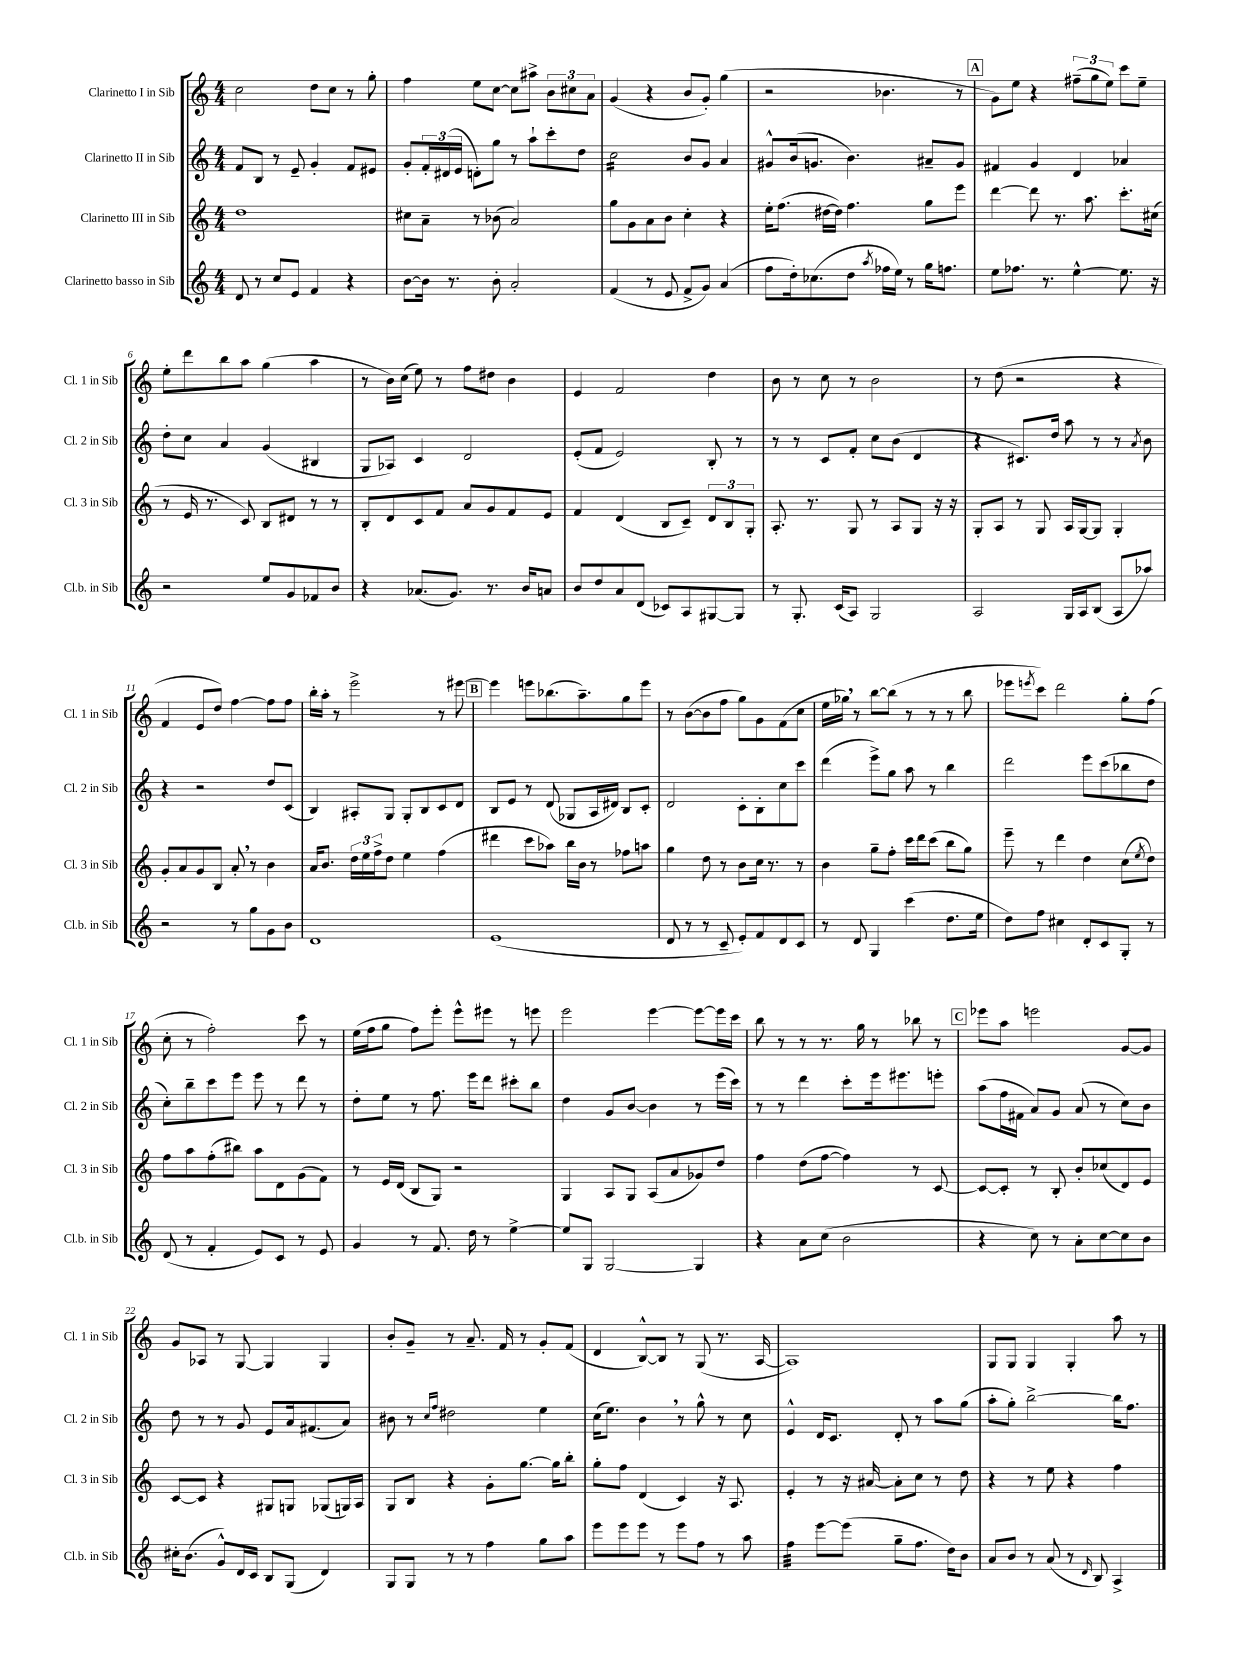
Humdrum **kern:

**kern	**kern	**kern	**kern
*part4	*part3	*part2	*part1
*staff4	*staff3	*staff2	*staff1
*I"Clarinetto basso in Sib	*I"Clarinetto III in Sib	*I"Clarinetto II in Sib	*I"Clarinetto I in Sib
*I'Cl.b. in Sib	*I'Cl. 3 in Sib	*I'Cl. 2 in Sib	*I'Cl. 1 in Sib
*clefG2	*clefG2	*clefG2	*clefG2
*k[]	*k[]	*k[]	*k[]
*M4/4	*M4/4	*M4/4	*M4/4
=1	=1	=1	=1
8d/	1dd	8f/L	2cc\
8r	.	8B/J	.
8cc/L	.	8r	.
8e/J	.	8e~/	.
4f/	.	4g'/	8dd\L
.	.	.	8cc\J
4r	.	8f/L	8r
.	.	8e#X/J	8gg'\
=2	=2	=2	=2
[8b\L	8cc#X\L	8g'/L	4ff\
16b\Jk]	8a~\J	24f'/L	.
.	.	(24d#X/	.
8.r	.	.	.
.	.	24e/JJ	.
.	8r	8dn'\L)	8ee\L
8b'\	(8b-X\	8gg\J	[8cc\J
2a'/	2a/)	8r	8cc\L]
.	.	8aa`\L	8aa#X^\J
.	.	8ccc'\	12b\L
.	.	.	12cc#X\
.	.	8dd\J	.
.	.	.	12a\J
=3	=3	=3	=3
*	*	*tremolo	*
(4f/	8gg\L	16cc\LL	(4g/
.	.	16cc\	.
.	8g\	16cc\	.
.	.	16cc\	.
8r	8a\	16cc\	4r
.	.	16cc\	.
8e/	8b\J	16cc\	.
.	.	16cc\JJ	.
*	*	*Xtremolo	*
8f^/L	4cc'\	8b/L	8b/L
8g/J)	.	8g/J	8g'/J)
(4a/	4r	4a/	(4gg\
=4	=4	=4	=4
8ff\L	16ee'\KL	8g#X^^/L	2r
.	(8.ff\J	.	.
16dd'\k)	.	(16b/k	.
(8.cc-X\	.	8.gn/J	.
.	[16dd#X\LL	.	.
.	16dd#\JJ])	.	.
8dd\J	4.ff\	4.b\)	.
8qaa/	.	.	.
16ff-X\LL	.	.	4.b-X\
16ee\JJ)	.	.	.
8r	.	.	.
16gg\KL	8gg\L	8a#X~/L	.
8.ffn\J	.	.	.
.	8eee\J	8g/J	8r
!!LO:REH:place=s1:t=A
=5	=5	=5	=5
8ee\L	[4ddd\	4f#X/	8g\L)
8.ff-X\J	.	.	8ee\J
.	8ddd\]	4g/	4r
8.r	.	.	.
.	8.r	.	.
[4ee^^\	.	4d/	(12ff#X~\L
.	8.aa\	.	.
.	.	.	12gg\
.	.	.	12ee\J)
8.ee\]	8.ccc'\L	4a-X/	8ccc\L
.	.	.	8ee~\J
16r	(16cc#X\Jk	.	.
!!LO:LB:g=z
=6	=6	=6	=6
2r	8r	8dd'\L	8ee'\L
.	16e/	8cc\J	8ddd\
.	8.r	.	.
.	.	4a/	8bb\
.	8c/)	.	8aa\J
8ee/L	8B/L	(4g/	(4gg\
8g/	8d#X/J	.	.
8f-X/	8r	4B#X/	4aa\
8b/J	8r	.	.
=7	=7	=7	=7
4r	8B'/L	8G/L	8r
.	8d/	8A-X/J)	16b\LL)
.	.	.	(16cc\JJ
(8.a-X/L	8c/	4c/	8ee\)
.	8f/J	.	8r
8.g/J)	.	.	.
.	8a/L	2d/	8ff\L
8.r	8g/	.	8dd#X\J
.	8f/	.	4b\
16b/KL	.	.	.
8an/J	8e/J	.	.
=8	=8	=8	=8
8b/L	4f/	(8e'/L	4e/
8dd/	.	8f/J	.
8a/	(4d/	2e/)	2f/
(8d/J	.	.	.
8c-X/L)	8B/L	.	.
8A/	8c~/J)	.	.
[8G#X/	12d/L	8B'/	4dd\
.	12B/	.	.
8G#/J]	.	8r	.
.	12G'/J	.	.
=9	=9	=9	=9
8r	8.A'/	8r	8b\
8.G'/	.	8r	8r
.	8.r	.	.
.	.	8c/L	8cc\
(16c/KL	.	.	.
8A/J)	8G/	8f'/J	8r
2G/	8r	8cc\L	2b\
.	8A/L	(8b\J	.
.	8G/J	4d/	.
.	16r	.	.
.	16r	.	.
=10	=10	=10	=10
2A/	8G'/L	4r	8r
.	8A/J	.	(8dd\
.	8r	8.c#X/L)	2r
.	8G/	.	.
.	.	16dd/Jk	.
16G/LL	16A/LL	8aa\	.
16A/J	[16G/J	.	.
(8B/J	8G/J]	8r	.
8A/L	4G'/	8r	4r
.	.	8qa/	.
8aa-X/J)	.	8b\	.
!!LO:LB:g=z
=11	=11	=11	=11
2r	8g'/L	4r	4f/
.	8a/	.	.
.	8g/	2r	8e/L
.	8B/J	.	8dd/J)
8r	8a',/	.	[4ff\
8gg\L	8r	.	.
8g\	4b\	8dd/L	8ff\L]
8b\J	.	(8c/J	8ff\J
=12	=12	=12	=12
1d	16a/KL	4B/)	16bb'\LL
.	8.b/J	.	16aa'\JJ
.	.	.	8r
.	24dd\LL	8A#X'/L	2eee^\
.	24ee\	.	.
.	24ff^\J	.	.
.	8dd\J	8G/J	.
.	4ee\	8G'/L	.
.	.	8B/	.
.	(4ff\	8c/	8r
.	.	8d/J	[8eee#X\
!!LO:REH:place=s1:t=B
=13	=13	=13	=13
(1e	4ddd#X\	8B/L	4eee#\]
.	.	8e/J	.
.	8ccc\L	8r	8eeen\L
.	8aa-X\J)	(8d/	(8.bb-X\
.	16bb\LL	8G-X/L	.
.	16b\JJ	.	8.aa~\)
.	8r	16A/L	.
.	.	16d#X/JJ)	.
.	8ff-X\L	8B/L	8gg\
.	8aan\J	8c'/J	8eee\J
=14	=14	=14	=14
8d/	4gg\	2d/	8r
8r	.	.	([8b\L
8r	8dd\	.	8b\]
8c~/	8r	.	8ff\J
8e'/L)	8b\L	8c'\L	8gg\L)
8f/	16cc\Jk	8B'\	8g\
.	8.r	.	.
8d/	.	8cc\	(8f\
8c/J	8r	8ccc\J	8cc\J
=15	=15	=15	=15
8r	4b\	(4ddd\	16ee\LL
.	.	.	16gg-X,\JJ)
8d/	.	.	8r
4G/	8gg~\L	8eee^\L)	[8bb\L
.	8ff'\J	8gg\J	(8bb\J]
(4ccc\	16ccc\LL	8aa\	8r
.	16ddd\J	.	.
.	(8ccc\J	8r	8r
8.dd\L	8bb\L	4bb\	8r
.	8gg\J)	.	8bb\
16ee\Jk	.	.	.
=16	=16	=16	=16
8dd\L)	8eee~\	2ddd\	8eee-X\L
.	.	.	8qeeen/
8ff\J	8r	.	8ccc\J)
4cc#X\	4ddd\	.	2ddd\
8d'/L	4dd\	8eee\L	.
8c/	.	(8ccc\	.
8G'/J	(8cc\L	8bb-X\	8gg'\L
.	8qee/	.	.
8r	8dd\J)	8dd\J	(8ff\J
!!LO:LB:g=z
=17	=17	=17	=17
(8d/	8ff\L	8cc'\L)	8cc'\
8r	8aa\	8bb~\	8r
4f'/	(8ff'\	8ccc\	2ff'\)
.	8bb#X\J)	8eee\J	.
8e/L)	8aa\L	8eee\	.
8c/J	8d\	8r	.
8r	(8g\	8ddd\	8ccc\
8e/	8f\J)	8r	8r
=18	=18	=18	=18
4g/	8r	8dd'\L	(16ee\LL
.	.	.	16ff\J
.	16e/LL	8ee\J	8gg\J
.	(16d/JJ	.	.
8r	8B/L	8r	8ff\L)
8.f/	8G/J)	8.ff\	8eee'\J
.	2r	.	8eee^^\L
16dd\	.	16eee\KL	.
8r	.	8ddd\J	8eee#X\J
[4ee^\	.	8ccc#X'\L	8r
.	.	8bb\J	8eeen\
=19	=19	=19	=19
8ee/L]	4G/	4dd\	2eee\
8G/J	.	.	.
[2G/	8A/L	8g/L	.
.	8G/J	[8b/J	.
.	(8A/L	4b\]	[4eee\
.	8a/	.	.
4G/]	8g-X/)	8r	8eee\L_
.	8dd/J	(16eee\LL	16eee\L]
.	.	16ccc\JJ)	16ccc\JJ
=20	=20	=20	=20
4r	4ff\	8r	8bb\
.	.	8r	8r
8a\L	(8dd\L	4ddd\	8r
(8cc\J	[8ff\J	.	8.r
2b\	4ff\])	8ccc'\L	.
.	.	.	16gg\
.	.	16eee\k	8r
.	.	8.eee#X\	.
.	8r	.	8bb-X\
.	[8c/	8eeen'\J	8r
!!LO:REH:place=s1:t=C
=21	=21	=21	=21
4r	8c/L_	(8aa\L	8eee-X\L
.	8c'/J]	16ff\L	8aa\J
.	.	16f#X\JJ	.
8cc\)	8r	8a/L)	2eeen\
8r	8B'/	8g/J	.
8a'\L	8b'/L	(8a/	.
[8cc\	(8cc-X/	8r	.
8cc\]	8d/)	8cc\L)	[8g/L
8b\J	8e/J	8b\J	8g/J]
!!LO:LB:g=z
=22	=22	=22	=22
16cc#X'\KL	[8c/L	8dd\	8g/L
(8.b\J	.	.	.
.	8c/J]	8r	8A-X/J
8g^^/L)	4r	8r	8r
16d/L	.	8g/	[8G/
16c/JJ	.	.	.
8B/L	8G#X/L	8e/L	4G/]
(8G/J	8Gn/J	16a/k	.
.	.	(8.f#X/	.
4d/)	(8G-X/L	.	4G/
.	16Gn/L)	8a/J)	.
.	16A/JJ	.	.
=23	=23	=23	=23
8G/L	8G/L	8b#X\	8b'/L
8G/J	8B/J	8r	8g~/J
.	.	16qqcc/LL	.
.	.	16qqff/JJ	.
8r	4r	2dd#X\	8r
8r	.	.	8.a~/
4ff\	8g'\L	.	.
.	.	.	16f/
.	[8.gg\J	.	8r
8gg\L	.	4ee\	8g'/L
.	16gg\KL]	.	.
8aa\J	8bb'\J	.	(8f/J
=24	=24	=24	=24
8eee\L	8gg'\L	(16cc\KL	4d/
.	.	8.ee\J)	.
8eee\	8ff\J	.	.
8eee\J	(4d/	4b,\	[8B^^/L)
8r	.	.	8B/J]
8eee\L	4c/)	8r	8r
8ff\J	.	8gg^^\	(8G/
8r	16r	8r	8.r
.	8.A/	.	.
8aa\	.	8cc\	.
.	.	.	[16A/
=25	=25	=25	=25
*tremolo	*	*	*
32ff\LLL	4e'/	4e^^/	1A])
32ff\	.	.	.
32ff\	.	.	.
32ff\	.	.	.
32ff\	.	.	.
32ff\	.	.	.
32ff\	.	.	.
32ff\JJJ	.	.	.
*Xtremolo	*	*	*
[8eee\L	8r	16d/KL	.
.	.	8.c/J	.
(8eee\J]	16r	.	.
.	[16a#X/	.	.
8gg~\L	8a#'\L]	8d'/	.
8.ff\J	8cc\J	8r	.
.	8r	8aa\L	.
16dd\KL)	.	.	.
8b\J	8dd\	(8gg\J	.
=26	=26	=26	=26
8a/L	4r	8aa'\L	8G/L
8b/J	.	8gg'\J)	8G/J
8r	8r	[2bb^\	4G/
(8a/	8ee\	.	.
8r	4r	.	4G'/
16qqd/	.	.	.
8B/)	.	.	.
4A^/	4ff\	16bb\KL]	8aa\
.	.	8.ff\J	.
.	.	.	8r
==	==	==	==
*-	*-	*-	*-
